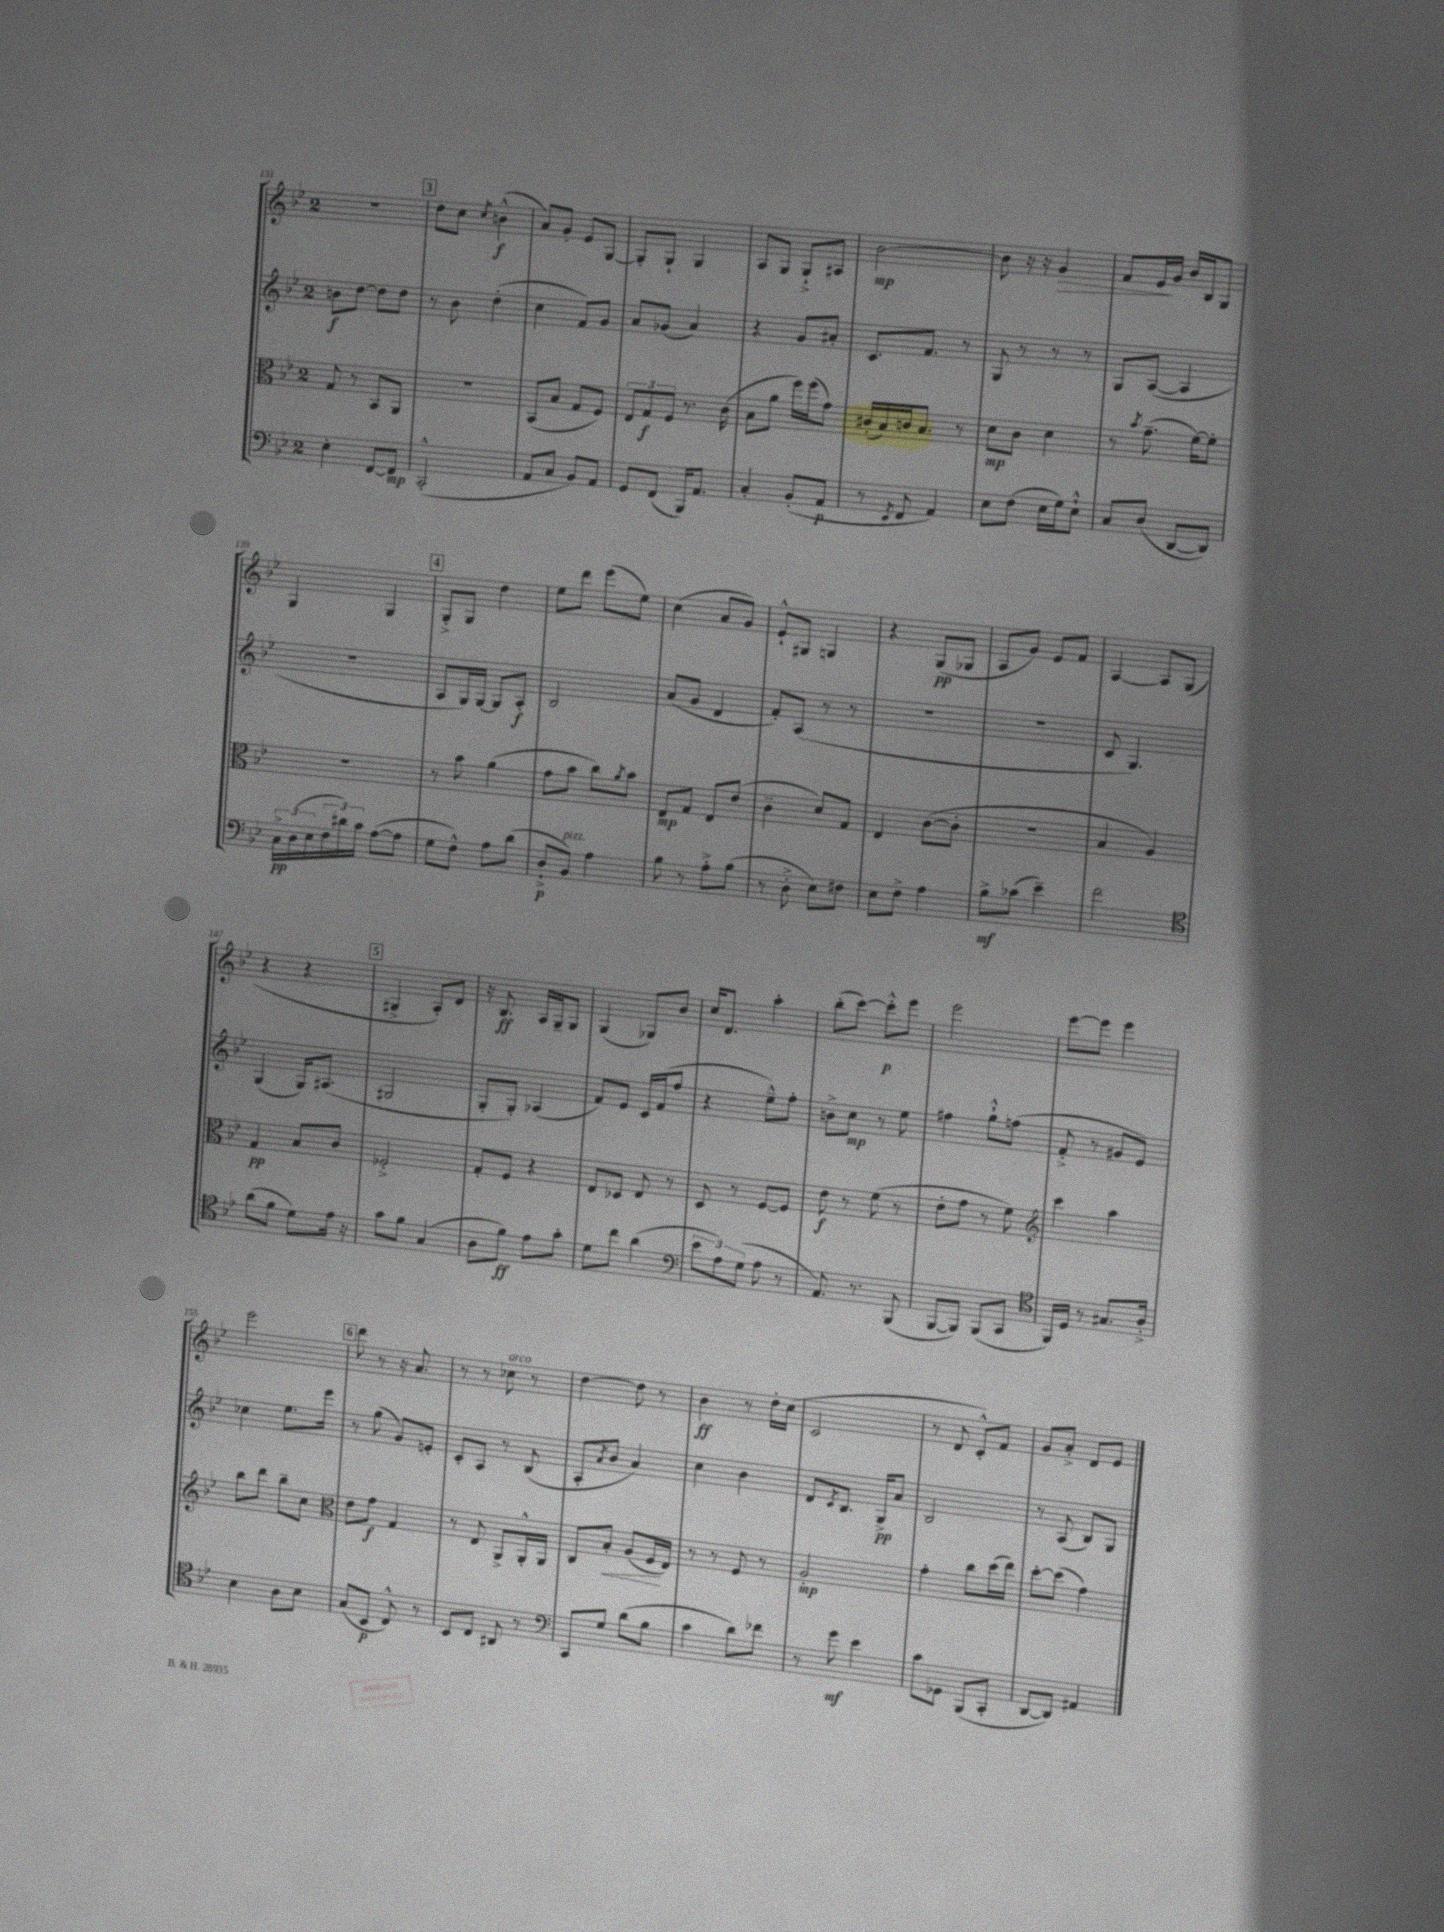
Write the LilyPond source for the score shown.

<<
\new StaffGroup <<
\new Staff = "s0" {
    \clef treble \key bes \major \once \override Staff.TimeSignature.style = #'single-digit \time 2/4
    r2 |
    \mark \markup { \box "3" } d''8 c''8 \acciaccatura { c''8 } b'4-^\f( |
    a'8) g'8-. ees'8 g8~ |
    g8-. g8-! g4 |
    a8 g8 g8-!-> ais8 |
    bes'2~\mp |
    bes'8 r16 r16 g'4\> |
    f'8 ees'16\! g'16 bes'16 bes16 g8 |
    g4 g4 |
    \mark \markup { \box "4" } g8-.-> g8 d''4 |
    ees''8 d'''8 ees'''8( ees''8) |
    c''4( a'8 g'8) |
    ees'8-!-^ gis8 g4 |
    r4 g8\pp( ges8 |
    a8 g'8) ees'8 f'8 |
    a4~ a8 g8( |
    r4 r4 |
    \mark \markup { \box "5" } gis4-> a8-.) d'8 |
    r16 bes8.\ff a16 g16-- g8 |
    g4( ges8) bes'8 |
    c''16 d'8. a''4-. |
    bes''8-.( c'''8~) c'''8-.-^\p ees'''8 |
    ees'''2 |
    ees'''8~ ees'''8 ees'''4 |
    ees'''2 |
    \mark \markup { \box "6" } d'''8 r8 r16 a'8. |
    r8 r8 ces''8^\markup { \italic "arco" } r8 |
    d''4~ d''8 r8 |
    bes'4\ff r8 d''16-. c''16( |
    c'2 |
    r8 d'8 c'8-.-^) f'8 |
    g'8 a'8-.-> d'8 ees'8 \bar "|." |
}
\new Staff = "s1" {
    \clef treble \key bes \major \once \override Staff.TimeSignature.style = #'single-digit \time 2/4
    b'8\f d''8~ d''8 d''8 |
    \mark \markup { \box "3" } r8 bes'8 d''4-.( |
    c''4 f'8) g'8 |
    a'8 ges'8( a'4) |
    r4 g'8 ais'8-. |
    c'8. f'8. r8 |
    g8 r8 r8 r8 |
    g8 a8~( a4 |
    r2 |
    \mark \markup { \box "4" } a8 g16) g16~ g8 a8-.\f |
    bes2 |
    a'8( g'8 d'4 |
    f'8-.) a8( r8 r8 |
    R2 |
    r2 |
    c'8 g4.) |
    g4( g16) ais8.( |
    \mark \markup { \box "5" } gis2 |
    g8-. g8-.) aes4( |
    f'8) ees'8 c'16 f'16( f''8 |
    r4 ees''8---^) f''8-. |
    b'8-> c''8\mp r8 ees''8 |
    fis''4 g''8-!-^ f''8( |
    f'8-.-> r8 gis'8 ees'8) |
    ces''4 ees''8. ees'''16 |
    \mark \markup { \box "6" } r8 g''8( g'8) e'8-. |
    c'8-. a8 r8 bes8( |
    a8-. \acciaccatura { a'8 } bes'8 a'4) |
    c''4 bes'4 |
    d'8 \acciaccatura { c'8 } bes8. g16->\pp a'8 |
    bes2 |
    r8 a8( bes8) g8 \bar "|." |
}
\new Staff = "s2" {
    \clef alto \key bes \major \once \override Staff.TimeSignature.style = #'single-digit \time 2/4
    g8 r8 bes,8 a,8 |
    \mark \markup { \box "3" } r2 |
    bes,8( bes8 g8 f8) |
    \tuplet 3/2 { ees8 g8\f f8 } r8. c'16( |
    bes8 a'8 f''16) f''16( g'8) |
    cis'16-.( bes16) c'16 bes8. r8 |
    d'8\mp c'8 d'4 |
    r8 \acciaccatura { bes'8 } g'8.--( f'16~) f'8-. |
    R2 |
    \mark \markup { \box "4" } r8 bes'8 a'4( |
    g'8 bes'8 c''8) \acciaccatura { a'8 } bes'8 |
    ees8\mp g8 ees8 ees'8( |
    c'4-- d'8) g8 |
    ees4 c'8~( c'8-. |
    R2 |
    bes4 a4) |
    g4\pp bes8 c'8 |
    \mark \markup { \box "5" } fes2-.-> |
    g8-. f8 r4 |
    ees8 des8 ees8 r8 |
    d8 r8 f8~ f8 |
    ees'8\f r8 f'8( r8 |
    ees'8-. g'8 r8 f'8) |
    \clef treble c'''4 a''4 |
    bes''8 d'''8 bes''8-- c''8 |
    \mark \markup { \box "6" } \clef alto ees'8 g'8\f g4 |
    r8 ees8 a,8-> a,16-.-^ a,16 |
    c8 bes8-.\< a8( f16\! ees16) |
    r8 r8 f8 r8 |
    a2-.\mp |
    g'4-. c''8 d''16( ees''16) |
    d''8~-. d''8( g'4) \bar "|." |
}
\new Staff = "s3" {
    \clef bass \key bes \major \once \override Staff.TimeSignature.style = #'single-digit \time 2/4
    ees4-. f,8~ f,8\mp |
    \mark \markup { \box "3" } c,2-.-^( |
    a,8 c8 bes,8) a,8 |
    g,8 f,8( bes,,16) a,8. |
    c4-. bes,8-.( a,8\p |
    r8 \acciaccatura { ees,8 } f,8 a,4) |
    ees8 f8( ees16 g16) ees8-!-^ |
    c8 d8( d,8~ d,8) |
    \tuplet 3/2 { c16->\pp d16( ees16 } \tuplet 3/2 { f16 dis'16) c'16 } a8~( a8 |
    \mark \markup { \box "4" } g8 f8-^) a8 d'8( |
    d8-!->\p bes,8^\markup { \italic "pizz." }) a4 |
    bes8 r8 a8-.-> bes8( |
    r8 d8-.-> ees8) fis8 |
    ees8 f8-> a4 |
    bes8->\mf ces'8( ees'4--) |
    f'2 |
    \clef tenor a'8( f'8 d'8) ees'16 r16 |
    \mark \markup { \box "5" } g'8 f'8 g4( |
    a8 f'8\ff) ees'8 g'8-. |
    d'8 c''8 a'4( |
    \clef bass \tuplet 3/2 { ees'8 a8) g8( } a8 r8 |
    a,8.) r8. bes,,8( |
    bes,,8~ bes,,8) bes,,8( c,8 |
    \clef tenor f,16) d16 r8 gis8. a16-.-> |
    bes4 a8 bes8 |
    \mark \markup { \box "6" } g8( bes,8\p c8-^) r8 |
    bes,8 c8 ais,8 r8 |
    \clef bass c,8 g8 d'8( bes8 |
    c'4 d'8) fes'8 |
    r8 g'8\mf ees'4 |
    c'8 ges,8 bes,,8( c,8-. |
    d,8~ d,8) ais,4 \bar "|." |
}
>>
>>
\layout { \context { \Score currentBarNumber = #131 } }
